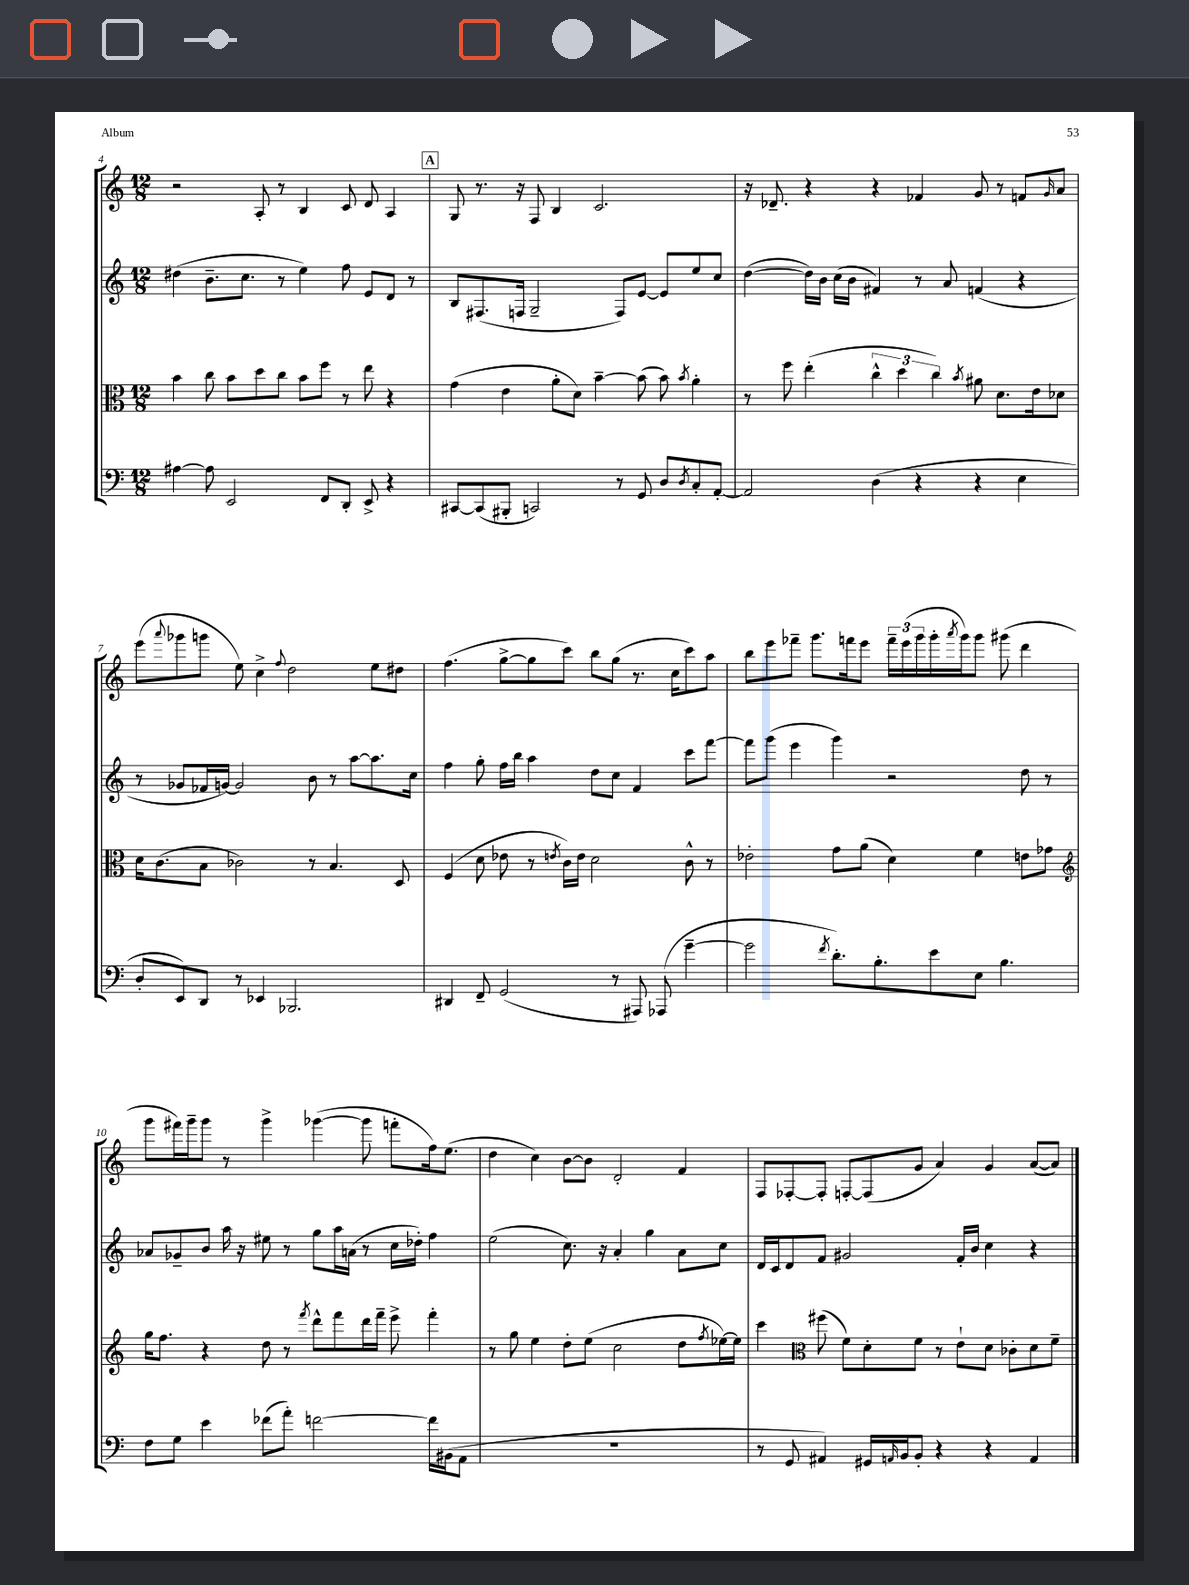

**kern	**kern	**kern	**kern
*staff4	*staff3	*staff2	*staff1
*clefF4	*clefC3	*clefG2	*clefG2
*k[]	*k[]	*k[]	*k[]
*M12/8	*M12/8	*M12/8	*M12/8
[4A#\	4b\	(4dd#\	2r
8A#\]	8cc\	8.b~\L	.
2EE/	8b\L	.	.
.	.	8.cc\J	.
.	8dd\	.	8A'/
.	8cc\J	8r	8r
.	8b\L	4ee\)	4B/
8FF/L	8ff\J	.	.
8DD'/J	8r	8ff\	8c/
8EE^/	8ee\	8e/L	8d/
4r	4r	8d/J	4A/
.	.	8r	.
=	=	=	=
[8CC#/L	(4g\	8B/L	8G/
(8CC#/]	.	(8.F#/	8.r
8BBB#'/J	4e\	.	.
.	.	16F/Jk	16r
2CC/)	.	2G~/	8F/
.	8a'\L	.	4B/
.	8d\J)	.	.
.	[4b~\	.	2.c/
8r	.	8F/L)	.
8GG/	(8b\]	[8e/J	.
8D/L	8b\)	8e/]L	.
8qD/	8qb/	.	.
8C'/	4a'\	8ee/	.
[8AA'/J	.	8cc/J	.
=	=	=	=
2AA/]	8r	([4dd\	16r
.	.	.	8.d-~/
.	8ff\	.	.
.	(4ee'\	16dd\]LL)	4r
.	.	16b\JJ	.
.	.	(16cc\LL	.
.	.	16b\JJ	.
(4D\	6cc^^\	4f#/)	4r
.	6dd\	.	.
4r	.	8r	4f-/
.	6cc\)	.	.
.	.	8a/	.
.	8qb/	.	.
4r	8a#\	(4f/	8g/
.	8.d\L	.	8r
4E\	.	4r	8f/L
.	16e\k	.	.
.	.	.	16qqg/
.	8d-\J	.	8a/J
=	=	=	=
8D'/L	16d\LK	8r	(8eee\L
.	(8.c\	.	.
.	.	.	8qqaaa/
8EE/)	.	8g-/L	8ggg-\
8DD/J	8B\J	16f-/L	8ggg\J
.	.	[16g/JJ)	.
8r	2c-\)	2g/]	8ee\)
4EE-/	.	.	4cc^\
.	.	.	8qqff/
2.BBB-/	.	.	2dd\
.	8r	8b\	.
.	4.B/	8r	.
.	.	[8aa\L	.
.	.	8.aa\]	8ee\L
.	8D/	.	8dd#\J
.	.	16cc\Jk	.
=	=	=	=
4DD#/	(4F/	4ff\	(4.ff\
8FF~/	8d\	8gg'\	.
(2GG/	8e-\	16ff\LL	[8gg^\L
.	.	16bb\JJ	.
.	8r	4aa\	8gg\]
.	8qe/	.	.
.	16c\LL)	.	8ccc\J)
.	16e\JJ	.	.
.	2d\	8dd\L	8bb\L
8r	.	8cc\J	(8gg\J
8AAA#/)	.	4f/	8.r
(8AAA-/	.	.	.
.	.	.	16cc\LK
[4g~\	8c^^\	8ccc\L	8ccc\)
.	8r	[8fff\J	8aa\J
=	=	=	=
2g\]	2e-'\	8fff\]L	8bb\L
.	.	(8ggg\J	8eee\
.	.	4eee\	8fff-~\J
.	.	.	8.ggg\L
8qf/	.	.	.
8.d'\L)	8g\L	4ggg\)	.
.	.	.	16fff\k
.	(8a\J	.	8eee\J
8.B'\	.	.	.
.	4d\)	2r	24fff~\LL
.	.	.	(24eee\
.	.	.	24ggg\
8e\	.	.	16ggg'\
.	.	.	8qaaa/
.	.	.	16ggg\J)
8E\J	4f\	.	8ggg\J
4.B\	.	.	(8ggg#\
.	8e\L	8dd\	4ddd\
.	8g-\J	8r	.
=	=	=	=
*	*clefG2	*	*
8F\L	16gg\LK	8a-/L	8ggg\L
.	8.ff\J	.	.
8G\J	.	8g-~/	16fff#\L)
.	.	.	16ggg~\J
4e\	4r	8b/J	8ggg\J
.	.	16aa\	8r
.	.	16r	.
(8f-\L	8dd\	8ee#\	4ggg^\
8a'\J)	8r	8r	.
.	8qfff/	.	.
[2f\	8ddd^^\L	8gg\L	([4ggg-\
.	8fff\	16aa\L	.
.	.	(16a\JJ	.
.	16ddd\L	8r	8ggg-\]
.	16fff~\JJ	.	.
.	8eee^\	16cc\LL	8fff'\L
.	.	16dd-'\JJ)	.
16f\]LL	4fff'\	4ff\	16ff\k)
(16BB#\J	.	.	(8.ee\J
8AA\J	.	.	.
=	=	=	=
1.r	8r	(2ee\	4dd\
.	8gg\	.	.
.	4ee\	.	4cc\)
.	8dd'\L	8.cc\)	[8b\L
.	(8ee\J	.	8b\]J
.	.	16r	.
.	2cc\	4a'/	2d'/
.	.	4gg\	.
.	8dd\L	8a\L	4f/
.	8qff/	.	.
.	[16ee-\L)	8cc\J	.
.	16ee-\]JJ	.	.
=	=	=	=
8r	4ccc\	16d/LL	8F/L
.	.	16c/J	.
8GG/	.	8d/	[8F-'/
*	*clefC3	*	*
4AA#/)	(8ff#\	8f/J	8F-'/]J
.	8f\L)	2g#/	[8F'/L
16GG#/LL	8d'\	.	(8F/]
16qqAA/	.	.	.
16BB/J	.	.	.
8BB'/J	8f\J	.	8g/J
4r	8r	.	4a/)
.	8e`\L	16f'/LL	.
.	.	16b/JJ	.
4r	8d\J	4cc\	4g/
.	8c-'\L	.	.
4AA/	8d\	4r	([8a/L
.	8f~\J	.	8a/]J)
==	==	==	==
*-	*-	*-	*-
